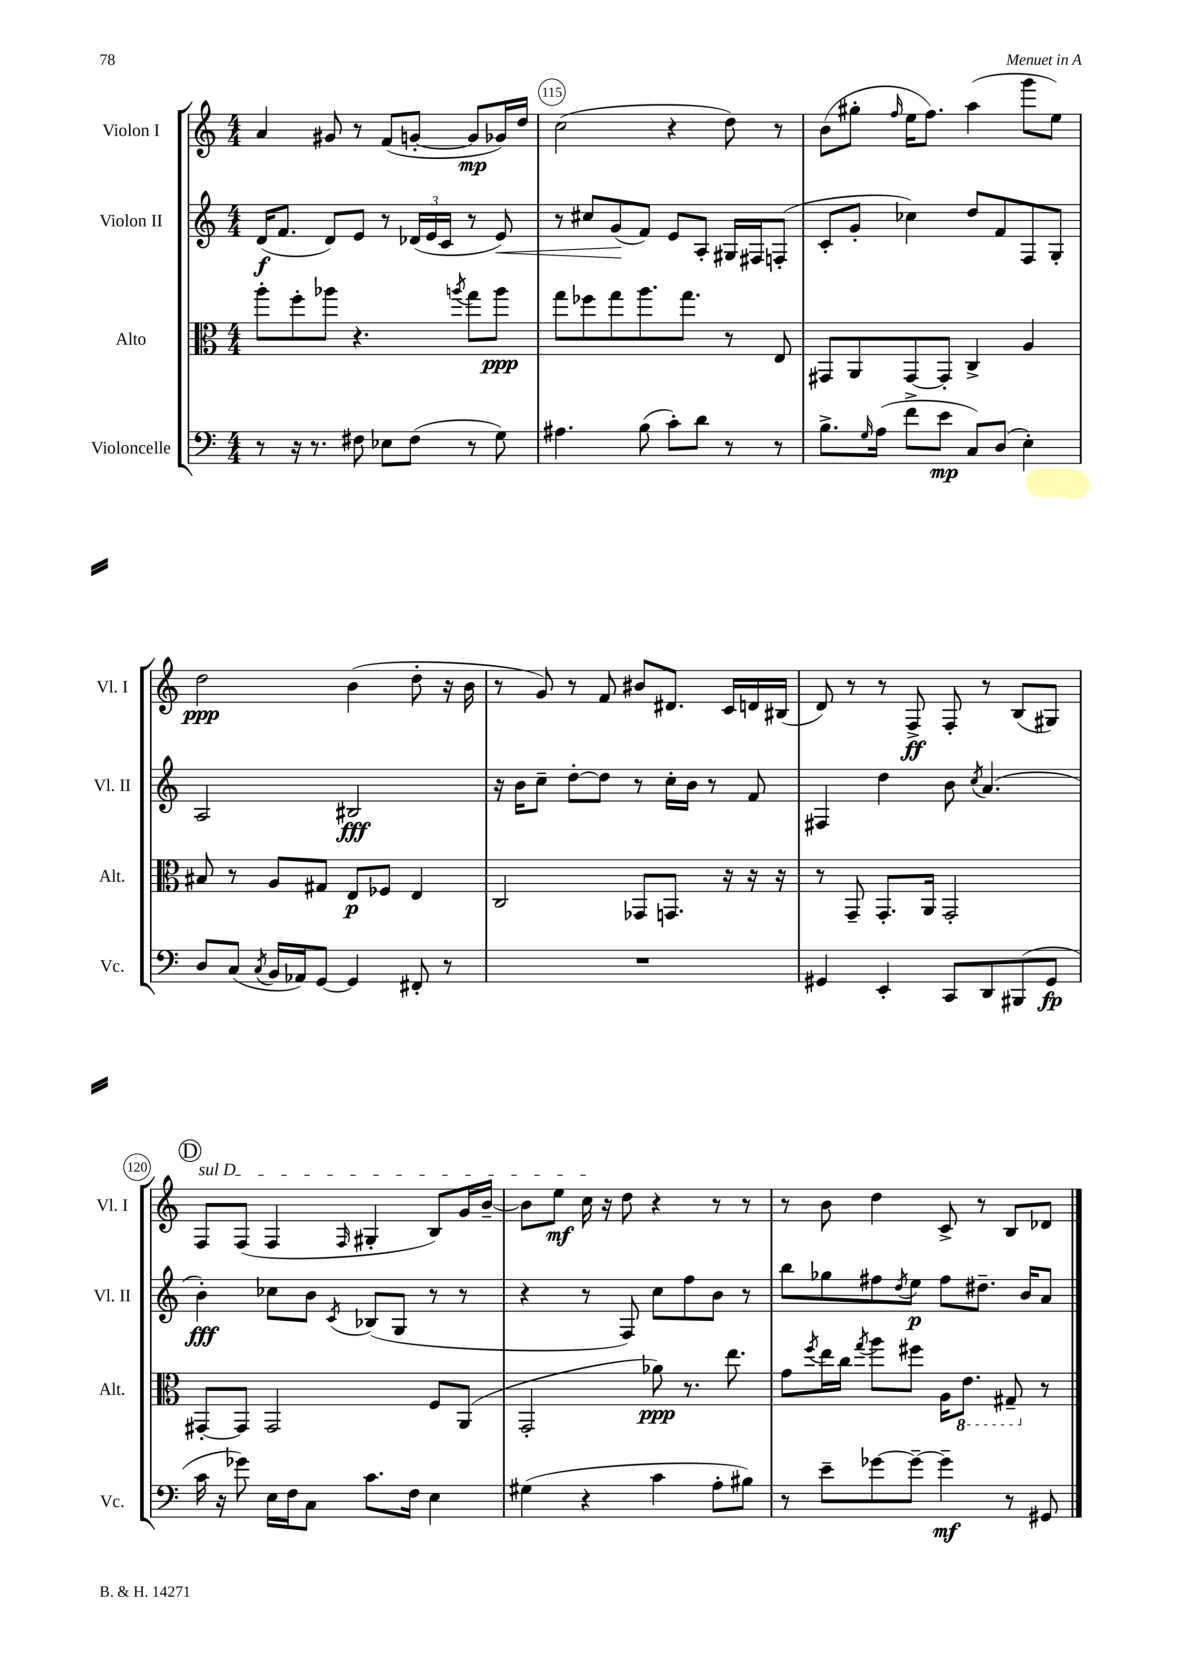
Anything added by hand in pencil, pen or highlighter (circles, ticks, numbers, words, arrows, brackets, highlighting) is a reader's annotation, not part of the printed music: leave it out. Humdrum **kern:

**kern	**dynam	**kern	**dynam	**kern	**dynam	**kern	**dynam
*part4	*part4	*part3	*part3	*part2	*part2	*part1	*part1
*staff4	*staff4	*staff3	*staff3	*staff2	*staff2	*staff1	*staff1
*I"Violoncelle	*	*I"Alto	*	*I"Violon II	*	*I"Violon I	*
*I'Vc.	*	*I'Alt.	*	*I'Vl. II	*	*I'Vl. I	*
*clefF4	*	*clefC3	*	*clefG2	*	*clefG2	*
*k[]	*	*k[]	*	*k[]	*	*k[]	*
*M4/4	*	*M4/4	*	*M4/4	*	*M4/4	*
=114	=114	=114	=114	=114	=114	=114	=114
8r	.	8aa'\L	.	(16d/KL	f	4a/	.
.	.	.	.	8.f/J	.	.	.
16r	.	8ff'\	.	.	.	.	.
8.r	.	.	.	.	.	.	.
.	.	8aa-X\J	.	8d/L)	.	8g#X/	.
8F#X\	.	4.r	.	8e/J	.	8r	.
8E-X\L	.	.	.	8r	.	(8f/L	.
(8F#\J	.	.	.	(24d-X/LL	.	[8gn'/J	.
.	.	.	.	24e/	.	.	.
.	.	.	.	24c/JJ	.	.	.
.	.	8qaan/	.	.	.	.	.
8r	.	8gg\L	.	8r	.	8g/L]	mp
!	!	!	!	!	!LO:HP:b	!	!
8G\)	.	8aa\J	ppp	8e/)	<	16g-X/L)	.
.	.	.	.	.	.	16dd/JJ	.
=115	=115	=115	=115	=115	=115	=115	=115
4.A#X\	.	8gg\L	.	8r	.	(2cc\	.
.	.	8ff-X\	.	8cc#X/L	.	.	.
.	.	8gg\	.	(8g/	.	.	.
(8B\	.	8.aa\	.	8f/J)	[	.	.
8c'\L)	.	.	.	8e/L	.	4r	.
.	.	8.gg\J	.	.	.	.	.
8d\J	.	.	.	8A'/J	.	.	.
8r	.	8r	.	16G#X/LL	.	8dd\)	.
.	.	.	.	16F#X/J	.	.	.
8r	.	8E/	.	(8Fn'/J	.	8r	.
=116	=116	=116	=116	=116	=116	=116	=116
8.B^\L	.	8GG#X/L	.	8c'/L	.	(8b\L	.
.	.	8AA/	.	8g'/J	.	8gg#X'\J	.
16qqG/	.	.	.	.	.	.	.
(16A\Jk	.	.	.	.	.	.	.
.	.	.	.	.	.	16qqff/	.
8f^\L	.	[8GG#/	.	4cc-X\)	.	16ee\KL	.
.	.	.	.	.	.	8.ff\J)	.
8e\J	mp	8GG#'/J]	.	.	.	.	.
8C/L)	.	4C^/	.	8dd/L	.	(4aa\	.
(8D/J	.	.	.	8f/	.	.	.
4E'\)	.	4A/	.	8F/	.	8ggg\L	.
.	.	.	.	8G'/J	.	8ee\J)	.
!!LO:LB:g=z
=117	=117	=117	=117	=117	=117	=117	=117
8D/L	.	8B#X/	.	2A/	.	2dd\	ppp
(8C/J	.	8r	.	.	.	.	.
8qC/	.	.	.	.	.	.	.
16BB/LL	.	8A/L	.	.	.	.	.
16AA-X/J)	.	.	.	.	.	.	.
[8GG/J	.	8G#X/J	.	.	.	.	.
4GG/]	.	8E/L	p	2B#X/	fff	(4b\	.
.	.	8F-X/J	.	.	.	.	.
8FF#X'/	.	4E/	.	.	.	8dd'\	.
8r	.	.	.	.	.	16r	.
.	.	.	.	.	.	16b\	.
=118	=118	=118	=118	=118	=118	=118	=118
1r	.	2C/	.	16r	.	8r	.
.	.	.	.	16b\KL	.	.	.
.	.	.	.	8cc~\J	.	8g/)	.
.	.	.	.	[8dd'\L	.	8r	.
.	.	.	.	8dd\J]	.	8f/	.
.	.	8GG-X/L	.	8r	.	8b#X/L	.
.	.	8.GGn/J	.	16cc'\LL	.	8.d#X/J	.
.	.	.	.	16b\JJ	.	.	.
.	.	.	.	8r	.	.	.
.	.	16r	.	.	.	16c/LL	.
.	.	16r	.	8f/	.	16dn/	.
.	.	16r	.	.	.	(16B#X/JJ	.
=119	=119	=119	=119	=119	=119	=119	=119
4GG#X/	.	8r	.	4F#X/	.	8d/)	.
.	.	8GG~/	.	.	.	8r	.
4EE'/	.	8.GG'/L	.	4dd\	.	8r	.
.	.	.	.	.	.	8F^/	ff
.	.	16AA/Jk	.	.	.	.	.
8CC/L	.	2GG'/	.	8b\	.	8F'/	.
.	.	.	.	8qcc/	.	.	.
8DD/	.	.	.	(4.a/	.	8r	.
(8BBB#X/	.	.	.	.	.	(8B/L	.
8GG#/J	fp	.	.	.	.	8G#X/J)	.
!!LO:LB:g=z
!!LO:REH:place=s1:t=D
=120	=120	=120	=120	=120	=120	=120	=120
!	!	!	!	!	!	!LO:TX:a:i:t=sul D	!
16c\	.	[8GG#X'/L	.	4b'\)	fff	8F/L	.
16r	.	.	.	.	.	.	.
8g-X\)	.	8GG#/J]	.	.	.	(8F/J	.
16E\LL	.	2GG#/	.	8cc-X\L	.	4F/	.
16F\J	.	.	.	.	.	.	.
8C\J	.	.	.	8b\J	.	.	.
.	.	.	.	8qc/	.	16qqF/	.
8.c\L	.	.	.	(8B-X/L	.	4G#X'/	.
.	.	.	.	8G/J	.	.	.
16F\Jk	.	.	.	.	.	.	.
4E\	.	8F/L	.	8r	.	8B/L)	.
.	.	(8AA/J	.	8r	.	16g/L	.
.	.	.	.	.	.	[16b~/JJ	.
=121	=121	=121	=121	=121	=121	=121	=121
(4G#X\	.	2GG'/	.	4r	.	8b\L]	.
.	.	.	.	.	.	8ee\J	mf
4r	.	.	.	8r	.	16cc\	.
.	.	.	.	.	.	16r	.
.	.	.	.	8F/)	.	8dd\	.
4c\	.	8a-X\)	ppp	8cc\L	.	4r	.
.	.	8.r	.	8ff\	.	.	.
8A'\L	.	.	.	8b\J	.	8r	.
.	.	8.ee\	.	.	.	.	.
8B#X\J)	.	.	.	8r	.	8r	.
=122	=122	=122	=122	=122	=122	=122	=122
8r	.	8g\L	.	8bb\L	.	8r	.
.	.	8qff/	.	.	.	.	.
8e~\L	.	16ee\L	.	8gg-X\	.	8b\	.
.	.	16cc\JJ	.	.	.	.	.
.	.	8qgg/	.	.	.	.	.
[8g-X\	.	8aa\L	.	8ff#X\	.	4dd\	.
.	.	.	.	8qdd/	.	.	.
8g-~\J_	.	8ff#X\J	.	8ee\J	p	.	.
4g-~\]	mf	16A\KL	.	8ff#\L	.	8c^/	.
*	*	*8ba	*	*	*	*	*
.	.	8.E\J	.	.	.	.	.
.	.	.	.	8.dd#X~\J	.	8r	.
8r	.	8GG#X~/	.	.	.	8B/L	.
.	.	.	.	16b/KL	.	.	.
*	*	*X8ba	*	*	*	*	*
8GG#X/	.	8r	.	8a/J	.	8d-X/J	.
==	==	==	==	==	==	==	==
*-	*-	*-	*-	*-	*-	*-	*-
